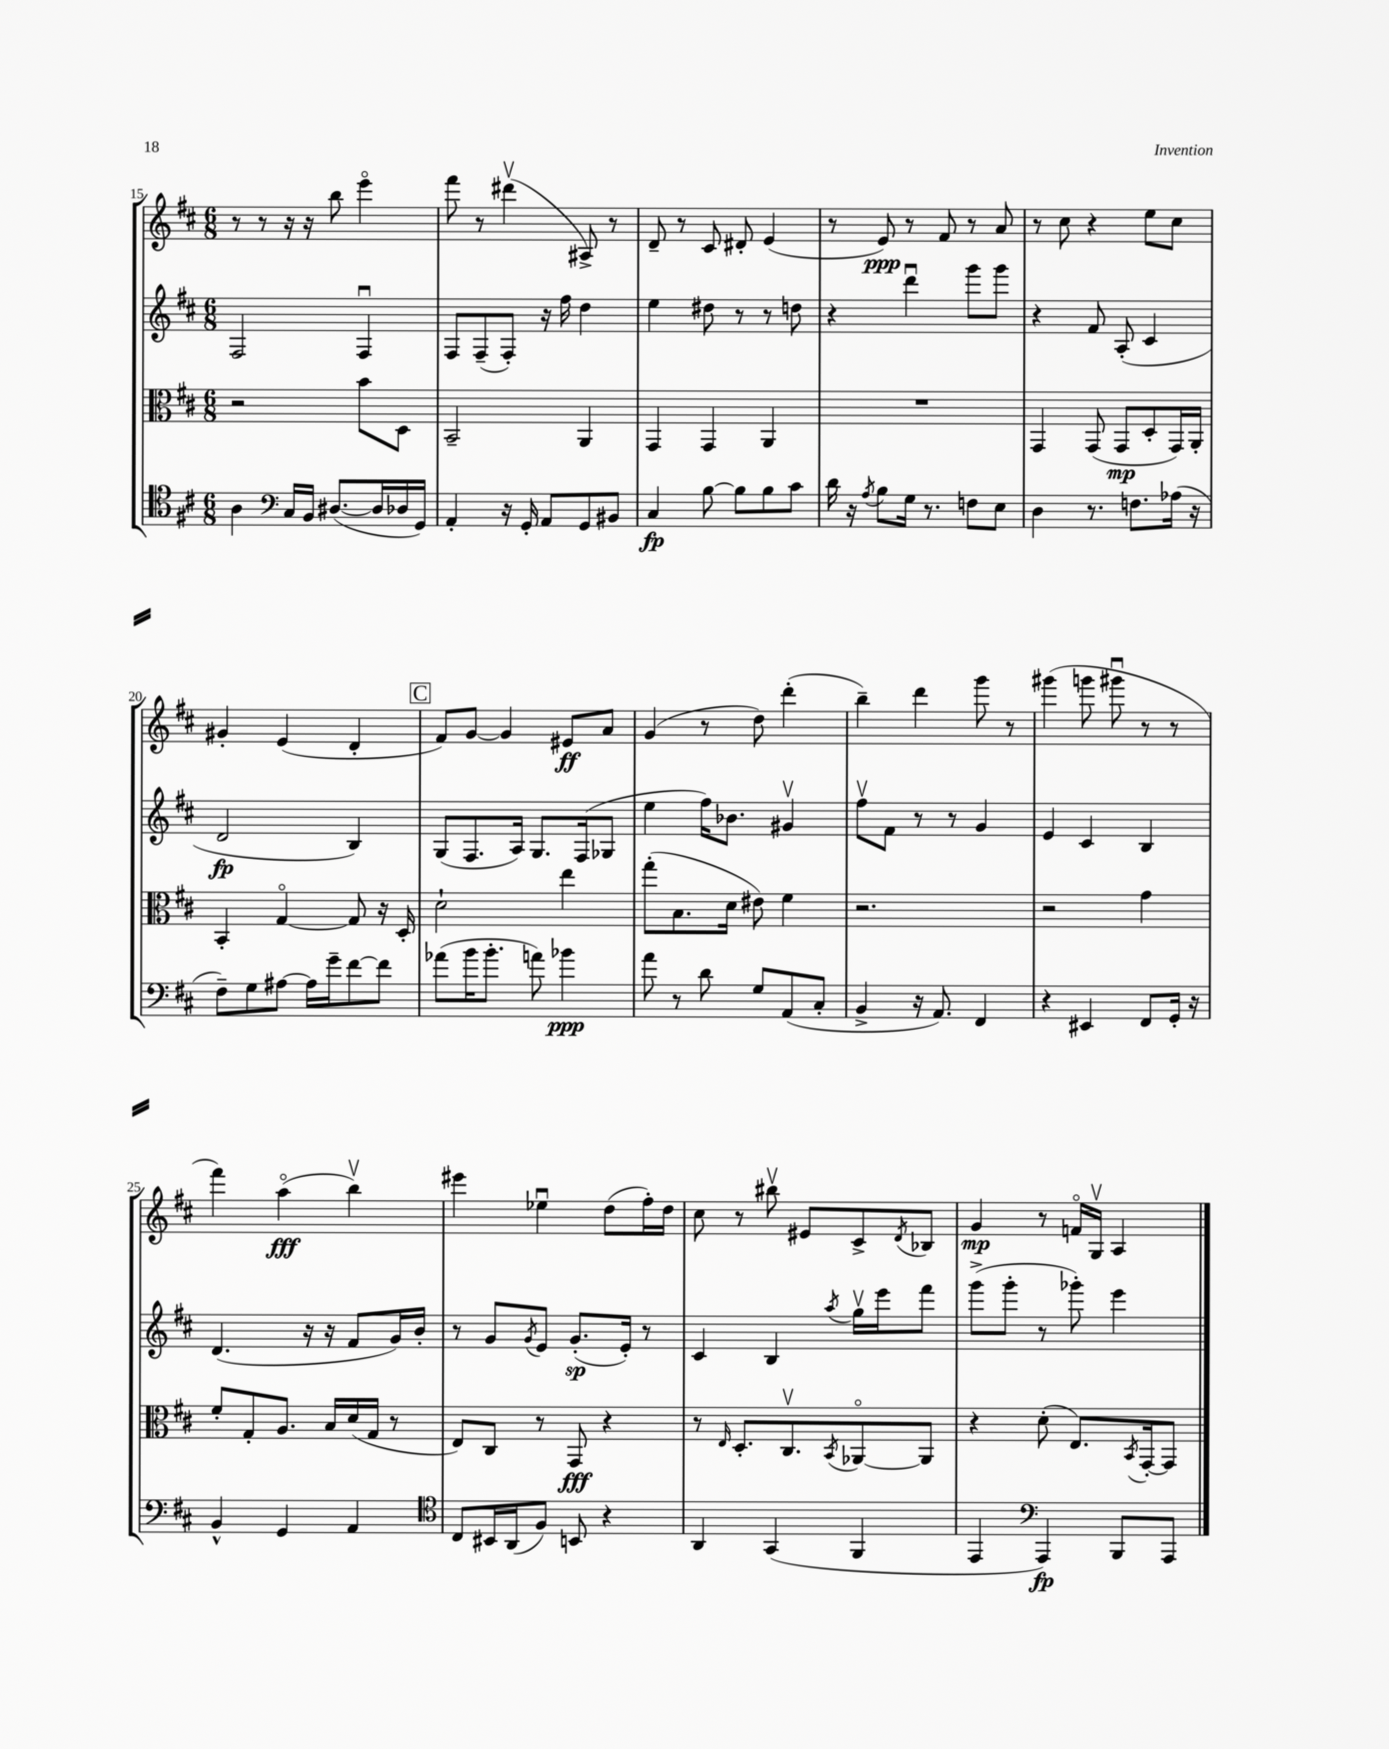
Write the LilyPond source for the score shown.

<<
\new StaffGroup <<
\new Staff = "s0" {
    \clef treble \key d \major \numericTimeSignature \time 6/8
    r8 r8 r16 r16 b''8 e'''4\flageolet |
    fis'''8 r8 dis'''4\upbow( ais8->) r8 |
    d'8-- r8 cis'8 dis'8-. e'4( |
    r8 e'8\ppp) r8 fis'8 r8 a'8 |
    r8 cis''8 r4 e''8 cis''8 |
    gis'4-. e'4( d'4-. |
    \mark \markup { \box "C" } fis'8) g'8~ g'4 eis'8\ff a'8 |
    g'4( r8 d''8) d'''4-.( |
    b''4--) d'''4 g'''8 r8 |
    gis'''4( g'''8 gis'''8\downbow r8 r8 |
    fis'''4) a''4\flageolet\fff( b''4\upbow) |
    eis'''4 ees''4\downbow d''8( fis''16-.) d''16 |
    cis''8 r8 bis''8\upbow eis'8 cis'8-> \acciaccatura { d'8 } bes8 |
    g'4\mp r8 f'16\flageolet g16\upbow a4 \bar "|." |
}
\new Staff = "s1" {
    \clef treble \key d \major \numericTimeSignature \time 6/8
    fis2 fis4\downbow |
    fis8 fis8--( fis8-.) r16 fis''16 d''4 |
    e''4 dis''8 r8 r8 d''8 |
    r4 d'''4\downbow g'''8 g'''8 |
    r4 fis'8 a8-.( cis'4 |
    d'2\fp b4) |
    \mark \markup { \box "C" } g8( fis8. a16) g8. fis16( ges8 |
    e''4 fis''16) bes'8. gis'4\upbow |
    fis''8\upbow fis'8 r8 r8 g'4 |
    e'4 cis'4 b4 |
    d'4.( r16 r16 fis'8 g'16) b'16-. |
    r8 g'8 \acciaccatura { g'8 } e'8 g'8.-.\sp( e'16-.) r8 |
    cis'4 b4 \acciaccatura { a''8 } g''16\upbow e'''16 fis'''8 |
    g'''8->( g'''8-. r8 ges'''8-.) e'''4 \bar "|." |
}
\new Staff = "s2" {
    \clef alto \key d \major \numericTimeSignature \time 6/8
    r2 b'8 d8 |
    b,2-- a,4 |
    g,4 g,4 a,4 |
    R2. |
    g,4 g,8( g,8\mp d8-. g,16) a,16-. |
    b,4-. g4~\flageolet g8 r16 d16-. |
    \mark \markup { \box "C" } d'2-! e''4 |
    g''8-.( b8. d'16 eis'8) fis'4 |
    r2. |
    r2 g'4 |
    fis'8-. g8-. a8. b16 d'16( g16 r8 |
    e8) cis8 r8 g,8\fff r4 |
    r8 \grace { e16 } d8.-. cis8.\upbow \acciaccatura { b,8 } aes,8~\flageolet aes,8 |
    r4 d'8-.( e8.) \acciaccatura { b,8 } g,16~-. g,8 \bar "|." |
}
\new Staff = "s3" {
    \clef tenor \key d \major \numericTimeSignature \time 6/8
    a4 \clef bass cis16 b,16 dis8.~( dis16 des16 g,16) |
    a,4-. r16 g,16-. a,8 g,8 bis,8 |
    cis4\fp b8~ b8 b8 cis'8 |
    d'16 r16 \acciaccatura { a8 } b8 g16 r8. f8 e8 |
    d4 r8. f8. aes16( r16 |
    fis8--) g8 ais8~ ais16 g'16-- fis'8~ fis'8 |
    \mark \markup { \box "C" } aes'8( b'16 b'8.-. a'8) bes'4\ppp |
    a'8 r8 d'8 g8 a,8( cis8-. |
    b,4-> r16 a,8.) fis,4 |
    r4 eis,4 fis,8 g,16-. r16 |
    b,4-^ g,4 a,4 |
    \clef tenor cis8 bis,16 a,16( fis8) b,8 r4 |
    a,4 g,4( fis,4 |
    e,4 \clef bass a,,4\fp) b,,8 a,,8 \bar "|." |
}
>>
>>
\layout { \context { \Score currentBarNumber = #15 } }
